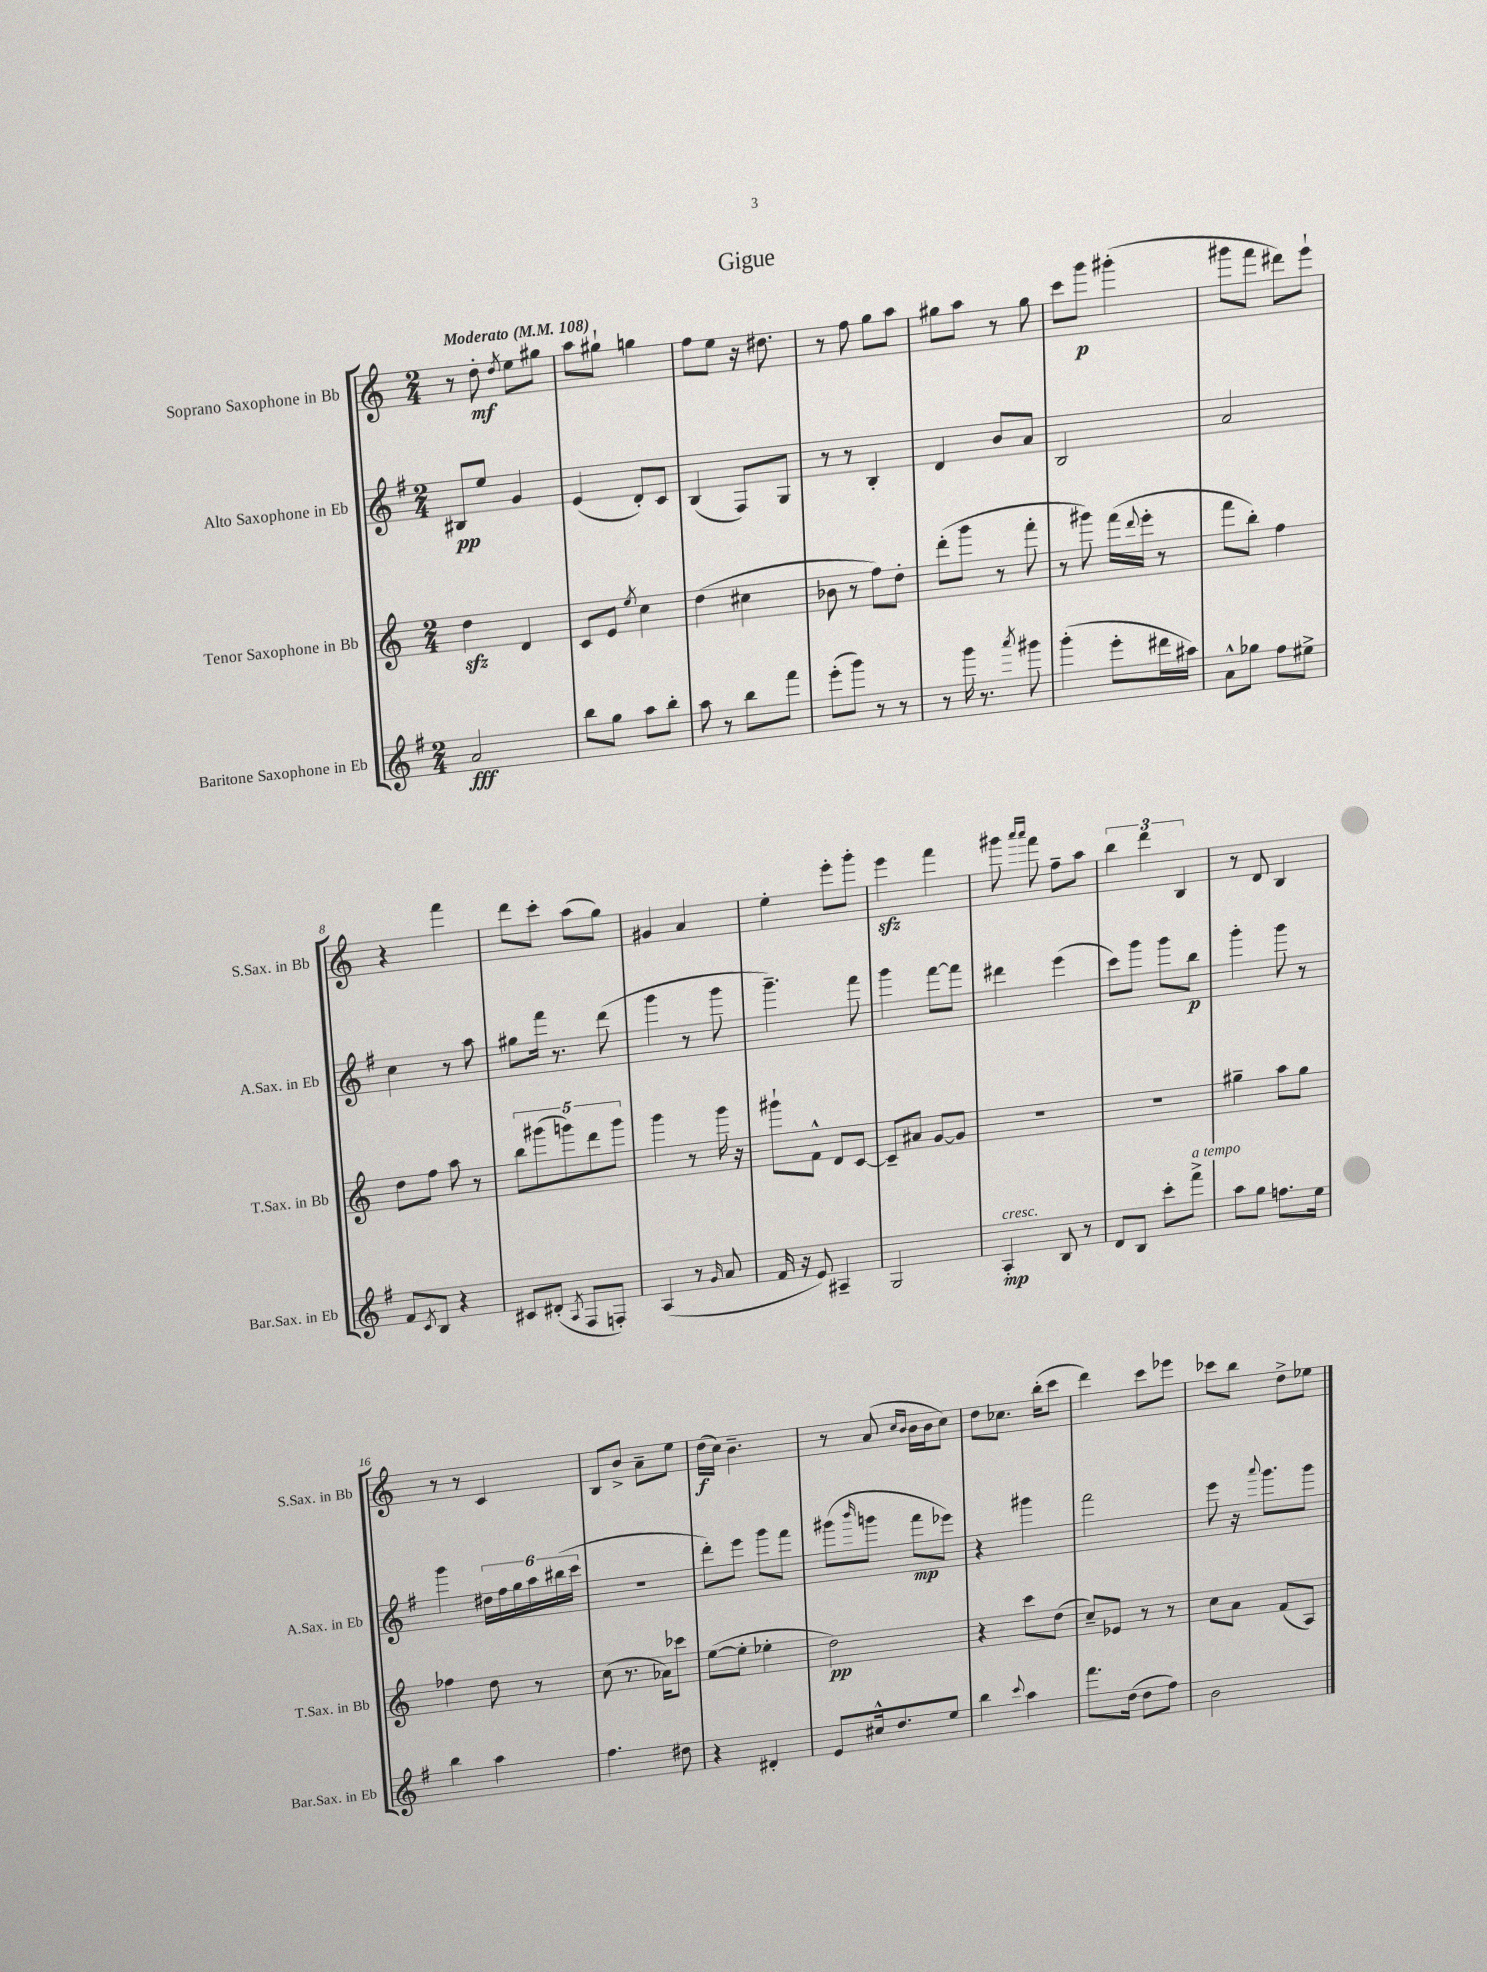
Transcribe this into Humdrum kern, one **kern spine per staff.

**kern	**dynam	**kern	**dynam	**kern	**dynam	**kern	**dynam
*part4	*part4	*part3	*part3	*part2	*part2	*part1	*part1
*staff4	*staff4	*staff3	*staff3	*staff2	*staff2	*staff1	*staff1
*I"Baritone Saxophone in Eb	*	*I"Tenor Saxophone in Bb	*	*I"Alto Saxophone in Eb	*	*I"Soprano Saxophone in Bb	*
*I'Bar.Sax. in Eb	*	*I'T.Sax. in Bb	*	*I'A.Sax. in Eb	*	*I'S.Sax. in Bb	*
*clefG2	*	*clefG2	*	*clefG2	*	*clefG2	*
*k[f#]	*	*k[]	*	*k[f#]	*	*k[]	*
*M2/4	*	*M2/4	*	*M2/4	*	*M2/4	*
*MM108	*	*MM108	*	*MM108	*	*MM108	*
=1	=1	=1	=1	=1	=1	=1	=1
!	!	!	!	!	!	!LO:TX:a:B:t=Moderato	!
2a/	fff	4ddzz\	.	8B#X/L	pp	8r	.
.	.	.	.	8ee/J	.	8dd'\	mf
.	.	.	.	.	.	8qdd/	.
.	.	4d/	.	4g/	.	8ee\L	.
.	.	.	.	.	.	8gg#X\J	.
=2	=2	=2	=2	=2	=2	=2	=2
8bb\L	.	8c/L	.	(4e/	.	8aa\L	.
8gg\J	.	8e/J	.	.	.	8gg#X`\J	.
.	.	8qee/	.	.	.	.	.
8aa\L	.	4cc\	.	8d'/L)	.	4ggn\	.
8bb'\J	.	.	.	8c/J	.	.	.
=3	=3	=3	=3	=3	=3	=3	=3
8aa\	.	(4dd\	.	(4B/	.	8ff\L	.
8r	.	.	.	.	.	8ee\J	.
8bb\L	.	4cc#X\	.	8F#/L)	.	16r	.
.	.	.	.	.	.	8.dd#X\	.
8fff#\J	.	.	.	8G/J	.	.	.
=4	=4	=4	=4	=4	=4	=4	=4
(8eee'\L	.	8b-X\	.	8r	.	8r	.
8ggg\J)	.	8r	.	8r	.	8ff\	.
8r	.	8ff\L)	.	4B'/	.	8gg\L	.
8r	.	8dd'\J	.	.	.	8aa\J	.
=5	=5	=5	=5	=5	=5	=5	=5
8r	.	(8ddd'\L	.	4d/	.	8gg#X\L	.
16ggg\	.	8ggg\J	.	.	.	8aa\J	.
8.r	.	.	.	.	.	.	.
.	.	8r	.	8b/L	.	8r	.
8qaaa/	.	.	.	.	.	.	.
8ggg#X\	.	8fff'\	.	8a/J	.	8gg#\	.
=6	=6	=6	=6	=6	=6	=6	=6
(4ggg'\	.	8r	.	2B/	.	8ccc\L	.
.	.	8ggg#X\)	.	.	.	8ggg\J	p
8eee'\L	.	(16fff\LL	.	.	.	(4ggg#X'\	.
.	.	8qqddd/	.	.	.	.	.
.	.	16eee'\JJ	.	.	.	.	.
16ddd#X\L	.	8r	.	.	.	.	.
16aa#X\JJ)	.	.	.	.	.	.	.
=7	=7	=7	=7	=7	=7	=7	=7
8a^^\L	.	8fff\L	.	2a/	.	8ggg#X\L	.
8gg-X\J	.	8bb'\J)	.	.	.	8fff\J	.
8ff#\L	.	4ff\	.	.	.	8ddd#X\L)	.
8ee#X^\J	.	.	.	.	.	8eee`\J	.
!!LO:LB:g=z
=8	=8	=8	=8	=8	=8	=8	=8
8f#/L	.	8dd\L	.	4cc\	.	4r	.
8qc/	.	.	.	.	.	.	.
8B/J	.	8ff\J	.	.	.	.	.
4r	.	8aa\	.	8r	.	4fff\	.
.	.	8r	.	8aa\	.	.	.
=9	=9	=9	=9	=9	=9	=9	=9
8c#X/L	.	10bb\L	.	8gg#X\L	.	8ddd\L	.
.	.	(10ggg#X\	.	.	.	.	.
(8d#X'/J	.	.	.	16fff#\Jk	.	8ccc'\J	.
.	.	.	.	8.r	.	.	.
.	.	10gggn\)	.	.	.	.	.
8qA/	.	.	.	.	.	.	.
8F#/L	.	.	.	.	.	(8aa\L	.
.	.	10ddd\	.	.	.	.	.
8Fn'/J)	.	.	.	(8ddd\	.	8gg\J)	.
.	.	10ggg\J	.	.	.	.	.
=10	=10	=10	=10	=10	=10	=10	=10
(4A/	.	4ggg\	.	4ggg\	.	4g#X/	.
8r	.	8r	.	8r	.	4a/	.
16qqg/	.	.	.	.	.	.	.
8a/	.	16ggg\	.	8ggg\	.	.	.
.	.	16r	.	.	.	.	.
=11	=11	=11	=11	=11	=11	=11	=11
16f#/	.	8ggg#X`\L	.	4.ggg~\)	.	4ee'\	.
16r	.	.	.	.	.	.	.
8e/)	.	8f^^\J	.	.	.	.	.
4A#X~/	.	8d/L	.	.	.	8eee'\L	.
.	.	[8c/J	.	8fff#\	.	8ggg'\J	.
=12	=12	=12	=12	=12	=12	=12	=12
2G/	.	8c~/L]	.	4ggg\	.	4eeezz\	.
.	.	8a#X/J	.	.	.	.	.
.	.	[8g/L	.	[8fff#\L	.	4fff\	.
.	.	8g/J]	.	8fff#\J]	.	.	.
=13	=13	=13	=13	=13	=13	=13	=13
!LO:TX:a:i:t=cresc.	!	!	!	!	!	!	!
4A'/	mp	2r	.	4ddd#X\	.	8ggg#X\	.
.	.	.	.	.	.	16qqaaa/LL	.
.	.	.	.	.	.	16qqaaa/JJ	.
.	.	.	.	.	.	8fff\	.
8B/	.	.	.	(4eee\	.	8ff~\L	.
8r	.	.	.	.	.	8aa\J	.
=14	=14	=14	=14	=14	=14	=14	=14
8d/L	.	2r	.	8ccc\L)	.	6bb\	.
8B/J	.	.	.	8ggg\J	.	.	.
.	.	.	.	.	.	6ddd\	.
8ccc'\L	.	.	.	8ggg\L	.	.	.
.	.	.	.	.	.	6B/	.
!LO:TX:a:i:t=a tempo	!	!	!	!	!	!	!
8fff#^\J	.	.	.	8bb\J	p	.	.
=15	=15	=15	=15	=15	=15	=15	=15
8aa\L	.	4gg#X~\	.	4ggg'\	.	8r	.
8gg\J	.	.	.	.	.	8d/	.
8.ffn\L	.	8aa\L	.	8ggg\	.	4B/	.
.	.	8gg#\J	.	8r	.	.	.
16ee\Jk	.	.	.	.	.	.	.
!!LO:LB:g=z
=16	=16	=16	=16	=16	=16	=16	=16
4bb\	.	4ff-X\	.	4ggg\	.	8r	.
.	.	.	.	.	.	8r	.
4aa\	.	8dd\	.	24dd#X\LL	.	4c/	.
.	.	.	.	24ff#\	.	.	.
.	.	.	.	24gg\	.	.	.
.	.	8r	.	24aa\	.	.	.
.	.	.	.	(24bb#X\	.	.	.
.	.	.	.	24ccc\JJ	.	.	.
=17	=17	=17	=17	=17	=17	=17	=17
4.ff#\	.	(8cc\	.	2r	.	8B/L	.
.	.	8.r	.	.	.	8b^/J	.
.	.	.	.	.	.	8a~\L	.
.	.	16a-X\KL)	.	.	.	.	.
8dd#X\	.	8ccc-X\J	.	.	.	8ee\J	.
=18	=18	=18	=18	=18	=18	=18	=18
4r	.	([8ee\L	.	8ddd'\L)	.	(16dd\LL	f
.	.	.	.	.	.	16cc\JJ)	.
.	.	8ee'\J]	.	8eee\J	.	4.b~\	.
4d#X'/	.	4ee-X'\	.	8ggg\L	.	.	.
.	.	.	.	8fff#\J	.	.	.
=19	=19	=19	=19	=19	=19	=19	=19
8e/L	.	2dd\)	pp	(8ggg#X\L	.	8r	.
.	.	.	.	16qqbbb/	.	.	.
16cc#X^^/k	.	.	.	8gggn\J	.	(8a/	.
8.dd/	.	.	.	.	.	.	.
.	.	.	.	.	.	16qqcc/LL	.
.	.	.	.	.	.	16qqb/JJ	.
.	.	.	.	8fff#\L	mp	16b\LL	.
.	.	.	.	.	.	16b\J	.
8ee/J	.	.	.	8eee-X\J)	.	8cc\J)	.
=20	=20	=20	=20	=20	=20	=20	=20
4bb\	.	4r	.	4r	.	8dd\L	.
.	.	.	.	.	.	8.cc-X\J	.
8qqccc/	.	.	.	.	.	.	.
4aa\	.	8ccc\L	.	4ggg#X\	.	.	.
.	.	.	.	.	.	(16bb'\KL	.
.	.	(8dd\J	.	.	.	8ccc\J	.
=21	=21	=21	=21	=21	=21	=21	=21
8.fff#\L	.	8cc~/L)	.	2fff#\	.	4ddd\)	.
.	.	8e-X/J	.	.	.	.	.
(16dd\Jk	.	.	.	.	.	.	.
8dd\L	.	8r	.	.	.	8ccc\L	.
8ff#\J)	.	8r	.	.	.	8eee-X\J	.
=22	=22	=22	=22	=22	=22	=22	=22
2b\	.	8cc\L	.	8eee\	.	8ccc-X\L	.
.	.	8a\J	.	16r	.	8bb\J	.
.	.	.	.	8qqaaa/	.	.	.
.	.	.	.	8.ggg\L	.	.	.
.	.	(8f/L	.	.	.	8dd^\L	.
.	.	8A/J)	.	8ggg\J	.	8ee-X\J	.
==	==	==	==	==	==	==	==
*-	*-	*-	*-	*-	*-	*-	*-
